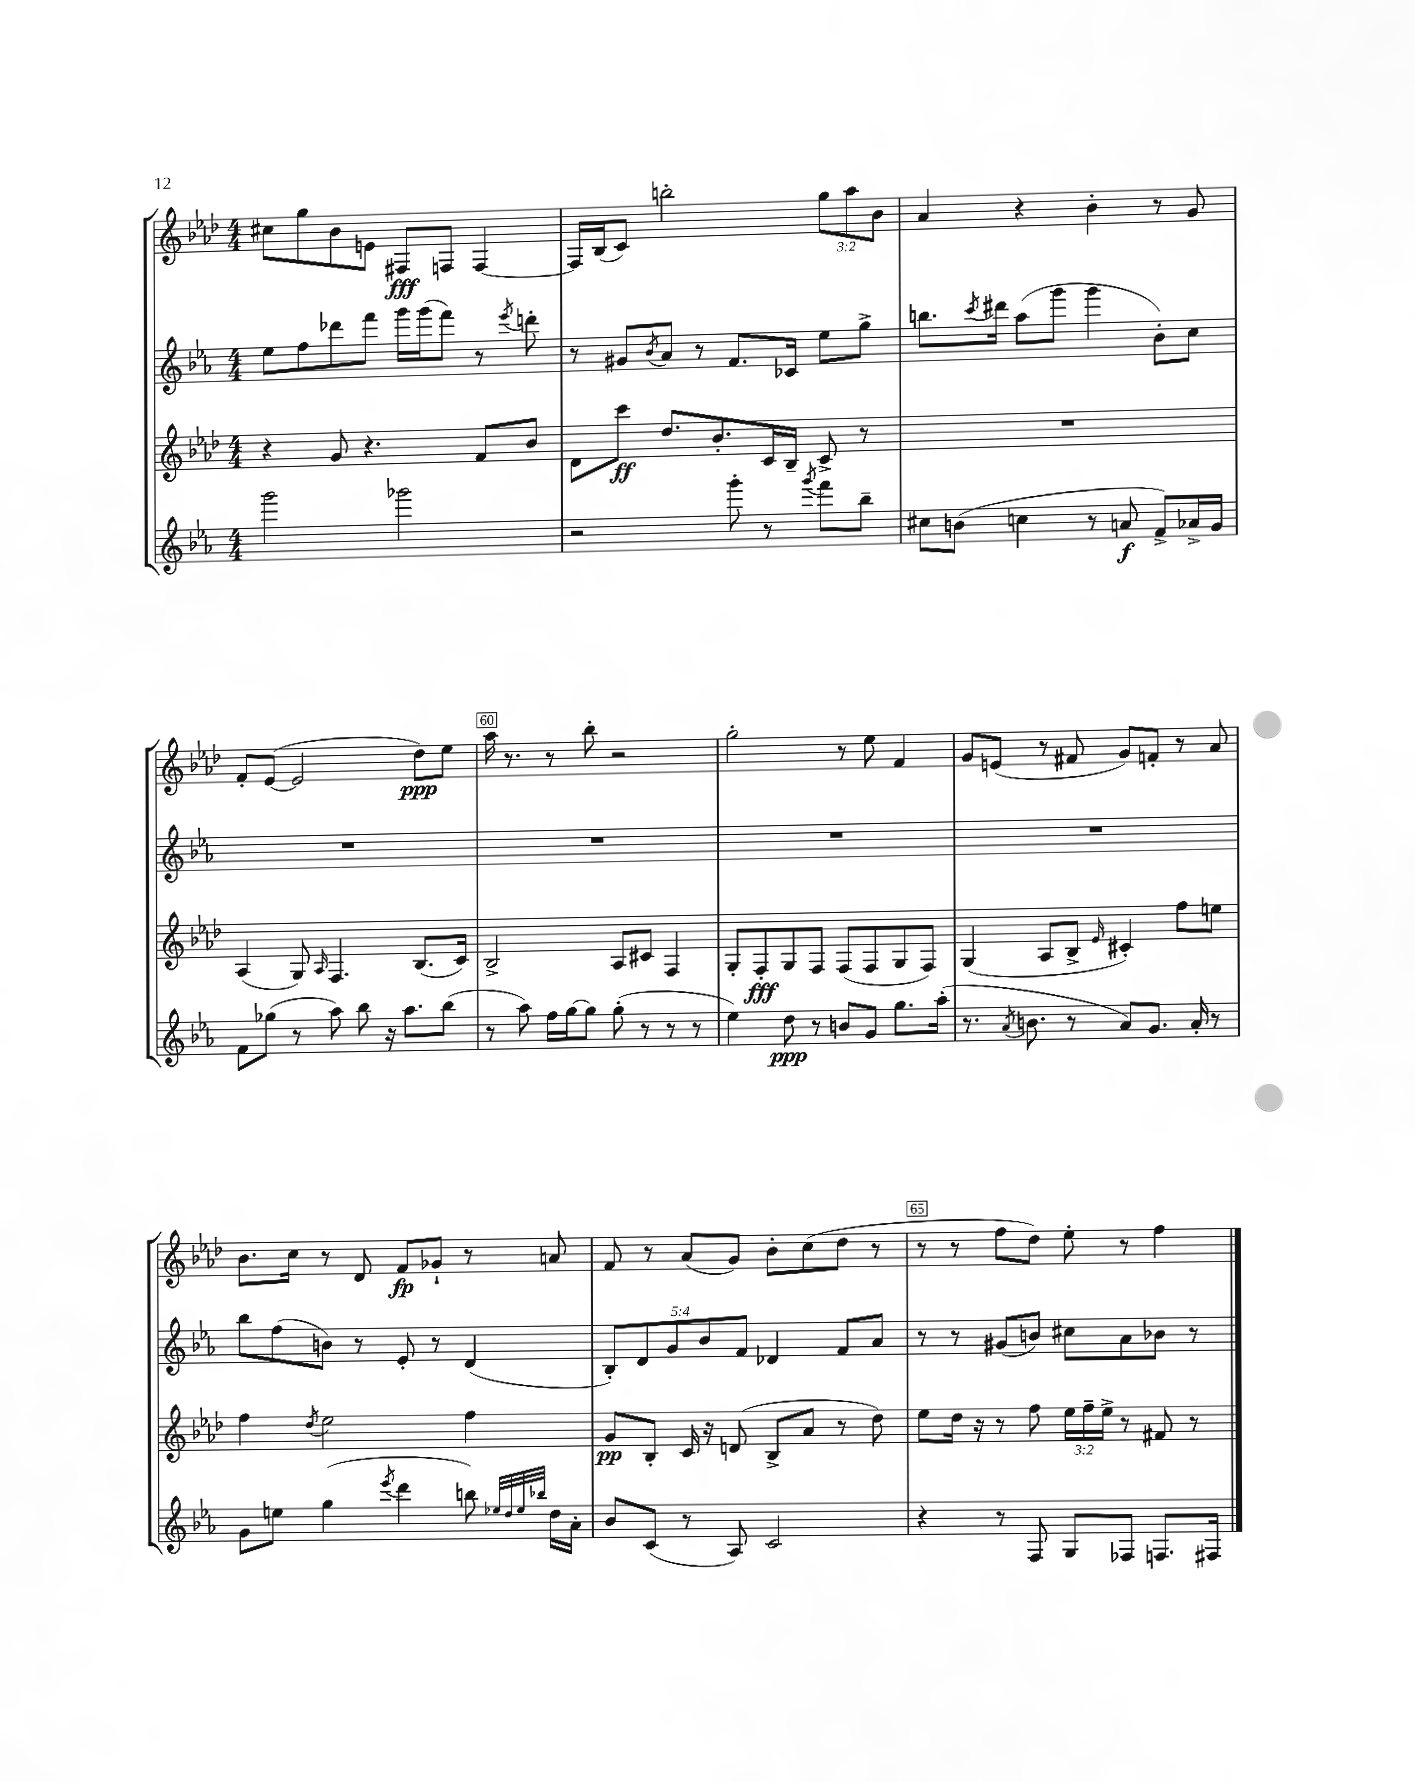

**kern	**kern	**kern	**kern
*staff4	*staff3	*staff2	*staff1
*clefG2	*clefG2	*clefG2	*clefG2
*k[b-e-a-]	*k[b-e-a-d-]	*k[b-e-a-]	*k[b-e-a-d-]
*M4/4	*M4/4	*M4/4	*M4/4
2ggg\	4r	8ee-\L	8cc#\L
.	.	8ff\	8gg\
.	8g/	8ddd-\	8b-\
.	4.r	8fff\J	8e\J
2ggg-\	.	16ggg\LL	8F#/L
.	.	(16ggg\J	.
.	.	8fff\J)	8F/J
.	8f/L	8r	[4F/
.	.	8qeee-/	.
.	8b-/J	8ddd'\	.
=	=	=	=
2r	8d-\L	8r	16F/]LL
.	.	.	(16B-/J
.	8ccc\J	8g#/L	8c/J)
.	.	8qb-/	.
.	8.dd-/L	8a-/J	2bb'\
.	.	8r	.
.	8.b-'/	.	.
8ggg'\	.	8.f/L	.
8r	16c/L	.	.
.	16B-~/JJ	16c-/Jk	.
8qggg/	.	.	.
8fff\L	8c^/	8ee-\L	12gg\L
.	.	.	12aa-\
8bb-~\J	8r	8gg^\J	.
.	.	.	12b-\J
=	=	=	=
8cc#\L	1r	8.bb\L	4a-/
(8b\J	.	.	.
.	.	8qccc/	.
.	.	16ddd#\Jk	.
4cc\	.	(8aa-\L	4r
.	.	8ggg\J	.
8r	.	4ggg\	4b-'\
8a/	.	.	.
8f^/L)	.	8b-'\L)	8r
16a-^/L	.	8cc\J	8g/
16g/JJ	.	.	.
=	=	=	=
8f\L	(4A-/	1r	8f'/L
(8gg-\J	.	.	([8e-/J
8r	8G/)	.	2e-/]
.	16qqA-/	.	.
8aa-\)	4.F/	.	.
8bb-\	.	.	.
16r	.	.	.
8.aa-\L	.	.	.
.	(8.B-/L	.	8dd-\L)
(8bb-\J	.	.	8ee-\J
.	16c/Jk)	.	.
=	=	=	=
8r	2B-^/	1r	16aa-\
.	.	.	8.r
8aa-\)	.	.	.
16ff\LL	.	.	8r
[16gg\J	.	.	.
8gg\]J	.	.	8bb-'\
(8gg'\	8A-/L	.	2r
8r	8c#/J	.	.
8r	4F/	.	.
8r	.	.	.
=	=	=	=
4ee-\)	8G'/L	1r	2gg'\
.	8F'/	.	.
8dd\	8G/	.	.
8r	8F/J	.	.
8b/L	(8F/L	.	8r
8g/J	8F/	.	8ee-\
8.gg\L	8G/	.	4f/
.	8F/J)	.	.
(16aa-'\Jk	.	.	.
=	=	=	=
8.r	(4G/	1r	8g/L
.	.	.	(8e/J
8qa-/	.	.	.
8.b\	.	.	.
.	8A-/L	.	8r
8r	8B-^/J	.	8f#/
.	16qqe-/	.	.
8a-/L)	4c#'/)	.	8g/L)
8.g/J	.	.	8f'/J
.	8ff\L	.	8r
16a-'/	.	.	.
8r	8ee\J	.	8a-/
=	=	=	=
8g\L	4ff\	8bb-\L	8.b-\L
8ee\J	.	(8ff\	.
.	.	.	16cc\Jk
.	8qdd-/	.	.
(4gg\	2ee-\	8b\J)	8r
.	.	8r	8d-/
8qeee-/	.	.	.
4ddd\	.	8e-'/	8f/L
.	.	8r	8g-`/J
8bb\)	4ff\	(4d/	8r
32qqee-/LLL	.	.	.
32qqdd/	.	.	.
32qqee-/	.	.	.
32qqbb-/JJJ	.	.	.
16dd\LL	.	.	8a/
16a-'\JJ	.	.	.
=	=	=	=
8b-/L	8g/L	10B-'/L)	8f/
.	.	10d/	.
(8c/J	8B-'/J	.	8r
.	.	10g/	.
8r	16c/	.	(8a-/L
.	.	10b-/	.
.	16r	.	.
8A-/)	(8d/	.	8g/J)
.	.	10f/J	.
2c/	8B-^/L	4d-/	8b-'\L
.	8a-/J	.	(8cc\
.	8r	8f/L	8dd-\J
.	8dd-\)	8a-/J	8r
=	=	=	=
4r	8ee-\L	8r	8r
.	16dd-\Jk	8r	8r
.	16r	.	.
8r	8r	(8g#/L	8ff\L
8F/	8ff\	8b/J)	8dd-\J)
8G/L	24ee-\LL	8cc#\L	8ee-'\
.	24ff~\	.	.
.	24ee-^\JJ	.	.
8F-/J	8r	8a-\	8r
8.F/L	8f#/	8b-\J	4ff\
.	8r	8r	.
16F#/Jk	.	.	.
==	==	==	==
*-	*-	*-	*-
